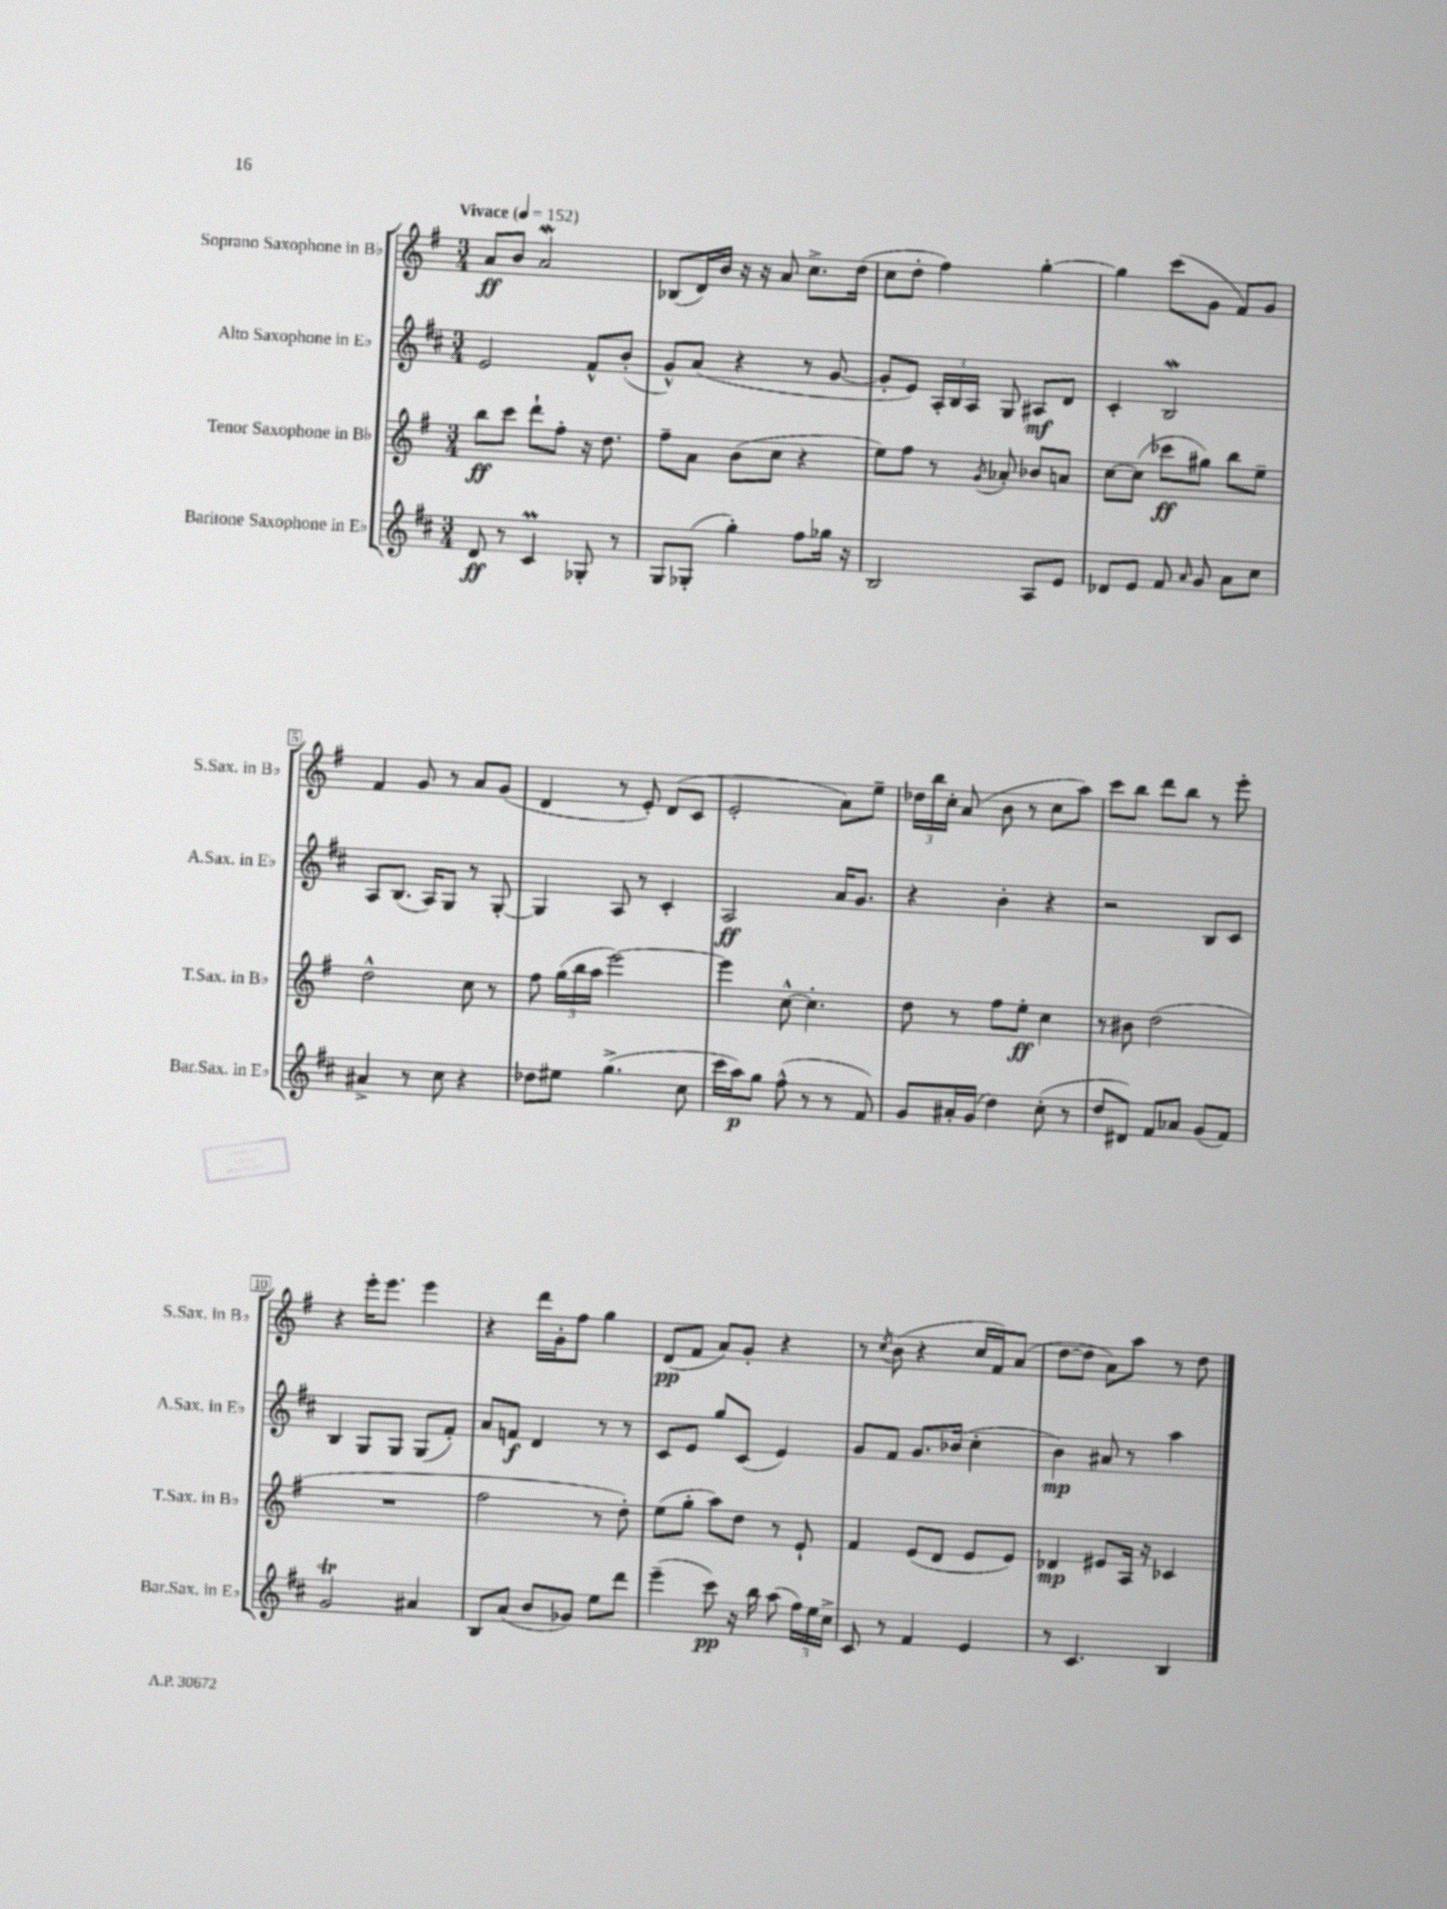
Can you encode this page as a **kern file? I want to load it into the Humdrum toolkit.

**kern	**kern	**kern	**kern
*staff4	*staff3	*staff2	*staff1
*clefG2	*clefG2	*clefG2	*clefG2
*k[f#c#]	*k[f#]	*k[f#c#]	*k[f#]
*M3/4	*M3/4	*M3/4	*M3/4
*MM152	*MM152	*MM152	*MM152
8d/	8bb\L	2e/	8a/L
8r	8ccc\J	.	8b/J
4c#/	8ddd`\L	.	2a/
.	8ff#'\J	.	.
8G-'/	16r	8f#^^/L	.
.	8.dd\	.	.
8r	.	(8b'/J	.
=	=	=	=
8G/L	8ff#~\L	8g^^/L)	(8B-/L
(8G-'/J	8a\J	(8a/J	16d/L)
.	.	.	16b/JJ
4gg'\)	(8b\L	4r	16r
.	.	.	16r
.	8cc\J	.	8a/
8ff#\L	4r	8r	8.cc^\L
16gg-\Jk	.	[8g/	.
16r	.	.	(16dd\Jk
=	=	=	=
2B/	8ee\L)	8g'/]L	8cc\L
.	8ff#\J	8e/J)	8dd'\J
.	8r	24A'/LL	4ff#\)
.	.	24B/	.
.	.	24A/JJ	.
.	8qg/	.	.
.	8a-'/	8G/	.
8A/L	8b-/L	8A#/L	[4gg'\
8e/J	8a/J	8d/J	.
=	=	=	=
8d-/L	[8cc\L	4c#'/	4gg\]
8e/J	(8cc\]J	.	.
8f#/	8ccc-\L	2B/	(8ccc\L
16qqa/	.	.	.
8g/	8gg#\J)	.	8g\J
8a\L	8bb\L	.	8f#/L)
8cc#\J	8ee~\J	.	8g/J
=	=	=	=
4a#^/	2dd^^\	8A/L	4f#/
.	.	(8.B/J	.
8r	.	.	8g/
.	.	16A/LK)	.
8cc#\	.	8G/J	8r
4r	8cc\	8r	8a/L
.	8r	[8G'/	(8g/J
=	=	=	=
8dd-\L	8ff#\	4G/]	4d/
8ee#\J	(24gg\LL	.	.
.	24bb\	.	.
.	24aa\JJ	.	.
(4.gg^\	[2eee\)	8A/	8r
.	.	8r	8e'/)
.	.	4c#'/	(8d/L
8cc#\	.	.	8c/J
=	=	=	=
16ccc#\LL	4eee\]	2A/	2e'/
16aa\J)	.	.	.
8gg\J	.	.	.
(8ff#^^\	[8cc^^\	.	.
8r	4.cc'\]	.	.
8r	.	16a/LK	8a\L)
.	.	8.g/J	.
8f#/)	.	.	8ee~\J
=	=	=	=
8g/L	8dd\	4r	24dd-\LL
.	.	.	24bb\
.	.	.	24cc'\JJ
16a#'/L	8r	.	(8a/
(16g/JJ	.	.	.
4dd\)	8ff#\L	4b'\	8b\
.	8ee'\J	.	8r
(8cc#'\	4cc\	4r	8cc\L
8r	.	.	8aa\J)
=	=	=	=
8dd/L	8r	2r	8ccc\L
8d#/J)	8b#\	.	8bb\J
8f#/L	(2dd\	.	8ddd\L
8a-/J	.	.	8bb\J
(8g/L	.	8B/L	8r
8f#/J)	.	8c#/J	8eee'\
=	=	=	=
2g/	2.r	4B/	4r
.	.	8G/L	16eee'\LK
.	.	.	8.eee\J
.	.	8G/J	.
4a#/	.	(8G/L	4eee\
.	.	8f#'/J)	.
=	=	=	=
8B/L	2ff#\	8a/L	4r
(8a/J	.	8f/J	.
8b/L	.	4d/	16ddd\LL
.	.	.	16g'\J
8g-/J)	.	.	8ff#\J
8ee\L	8r	8r	4gg\
8ddd\J	8dd'\)	8r	.
=	=	=	=
(4eee~\	(8ee\L	8c#/L	(8d/L
.	8gg'\J	8e/J	8f#/J
8ccc#\)	8aa\L)	8gg/L	8a/L)
16r	8dd\J	(8c#/J	8g'/J
16bb\	.	.	.
(8aa\	8r	4e/)	4r
24ff#\LL)	8e`/	.	.
24ee\	.	.	.
24cc#^\JJ	.	.	.
=	=	=	=
8c#/	4f#/	8g/L	8r
.	.	.	8qcc/
8r	.	8f#/J	(8b\
4f#/	(8e/L	8.g/L	4r
.	8d/J	.	.
.	.	(16b-/Jk	.
4e/	8e/L	4cc#'\	16cc/LL
.	.	.	16f#/J)
.	8e/J)	.	(8a/J
=	=	=	=
8r	4d-/	4b\)	[8dd\L
4.c#/	.	.	8dd\]J
.	8e#/L	8a#/	8a\L)
.	16A/Jk	8r	8aa\J
.	16r	.	.
4B/	4c-/	4aa\	8r
.	.	.	8dd\
==	==	==	==
*-	*-	*-	*-
